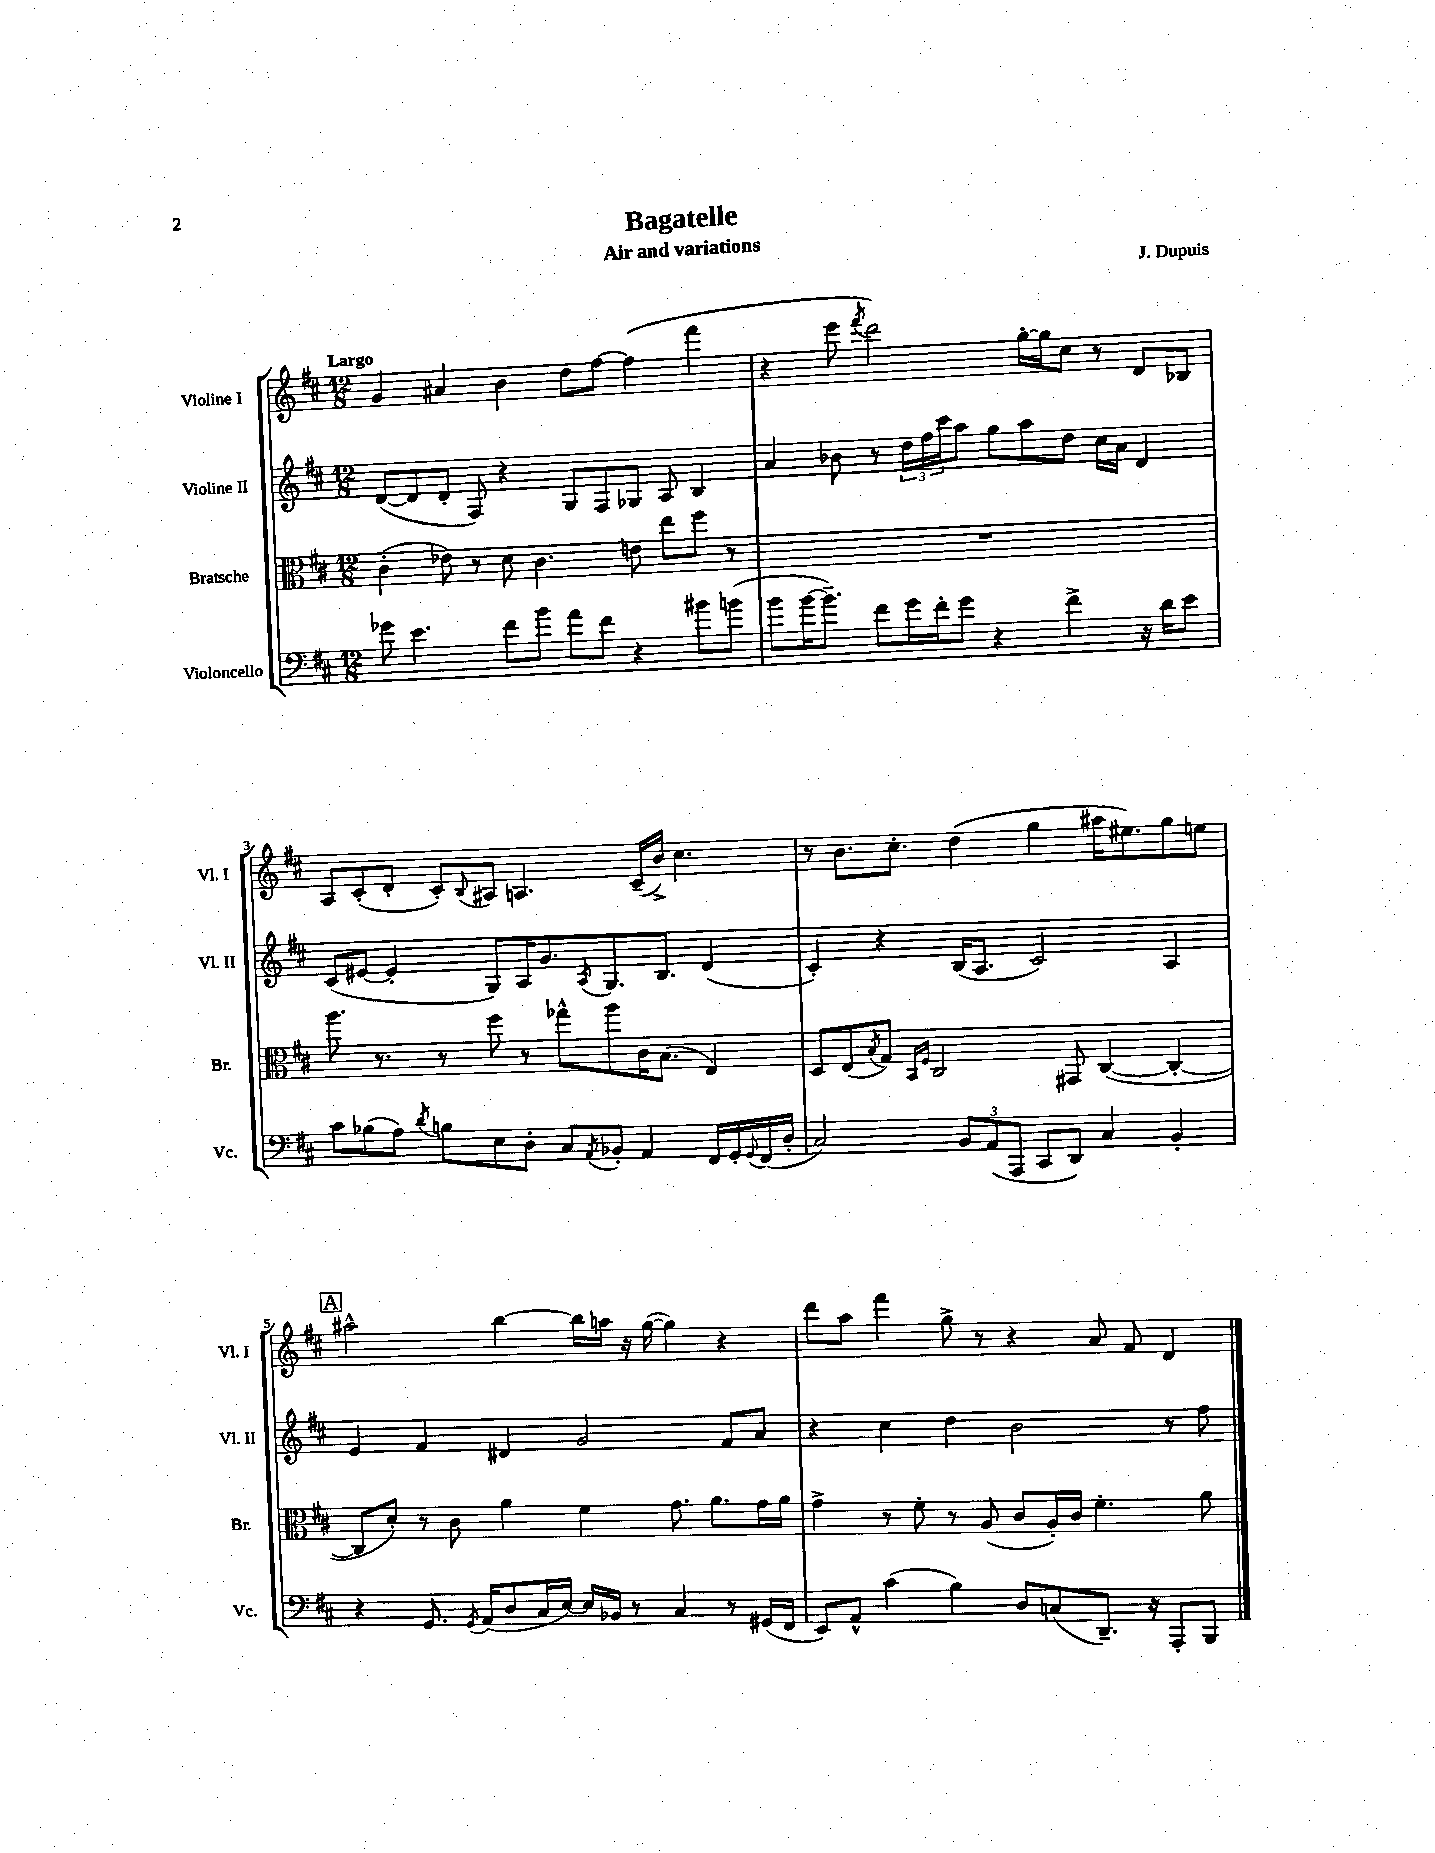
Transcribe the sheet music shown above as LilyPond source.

\header { title = "Bagatelle" composer = "J. Dupuis" subtitle = "Air and variations" }
<<
\new StaffGroup <<
\new Staff = "s0" \with { instrumentName = "Violine I" shortInstrumentName = "Vl. I" } {
    \clef treble \key d \major \numericTimeSignature \time 12/8 \tempo "Largo"
    g'4 ais'4 b'4 d''8 fis''8~ fis''4( fis'''4 |
    r4 e'''8 \acciaccatura { fis'''8 } d'''2) g''16~-. g''16 cis''8 r8 d'8 bes8 |
    a8 cis'8-.( d'8-. cis'8-.) \appoggiatura { b8 } ais8 a4. cis'16--( b'16->) cis''4. |
    r8 b'8. cis''8.-. d''4( g''4 ais''16 eis''8.) g''8 e''8 |
    \mark \markup { \box "A" } ais''2-^ b''4~ b''16 a''16 r16 g''16~( g''4) r4 |
    d'''8 a''8 fis'''4 g''8-> r8 r4 a'8 fis'8 d'4 \bar "|." |
}
\new Staff = "s1" \with { instrumentName = "Violine II" shortInstrumentName = "Vl. II" } {
    \clef treble \key d \major \numericTimeSignature \time 12/8
    d'8~( d'8 d'8-. fis8) r4 g8 fis8 ges8 a8 b4 |
    a'4 bes'8 r8 \tuplet 3/2 { d''16 fis''16 cis'''16 } a''8 g''8 a''8 d''8 cis''16 a'16 d'4 |
    cis'8( eis'8~ eis'4-. g8) a16 g'8. \acciaccatura { a8 } g8. b8. d'4( |
    cis'4-.) r4 b16( a8. cis'2) a4 |
    \mark \markup { \box "A" } e'4 fis'4 dis'4 g'2 fis'8 a'8 |
    r4 cis''4 d''4 b'2 r8 fis''8 \bar "|." |
}
\new Staff = "s2" \with { instrumentName = "Bratsche" shortInstrumentName = "Br." } {
    \clef alto \key d \major \numericTimeSignature \time 12/8
    cis'4-.( ees'8) r8 d'8 cis'4. e'8 e''8 fis''8 r8 |
    R1. |
    a''8. r8. r8 fis''8 r8 ges''8-^ a''8 cis'16 b8.( e4) |
    d8 e8( \acciaccatura { b8 } g8) \grace { b,16 fis16 } cis2 gis,8 cis4~( cis4~-. |
    \mark \markup { \box "A" } cis8 d'8-.) r8 cis'8 a'4 fis'4 g'8. a'8. g'16 a'16 |
    g'4-> r8 fis'8-. r8 a8( cis'8 a16-.) cis'16 fis'4.-. a'8 \bar "|." |
}
\new Staff = "s3" \with { instrumentName = "Violoncello" shortInstrumentName = "Vc." } {
    \clef bass \key d \major \numericTimeSignature \time 12/8
    ges'8 e'4. fis'8 b'8 a'8 fis'8 r4 bis'8 b'8( |
    b'8 b'16~ b'8.--) fis'8 g'16 fis'16-. g'8 r4 fis'4-> r16 d'16 e'8 |
    cis'8 bes8( a8) \acciaccatura { d'8 } b8 e8 d8-. cis8 \acciaccatura { a,8 } bes,8-. a,4 fis,16 g,16-. \appoggiatura { g,8 } fis,16( d16-. |
    cis2) \tuplet 3/2 { b,8 a,8( a,,8 } cis,8 d,8) cis4 b,4-. |
    \mark \markup { \box "A" } r4 g,8. \acciaccatura { g,8 } a,16( d8 cis16 e16~) e16 bes,16 r8 cis4 r8 gis,16( fis,16 |
    e,8) a,8-^ cis'4( b4) d8 c8( d,8.--) r16 a,,8-. b,,8 \bar "|." |
}
>>
>>
